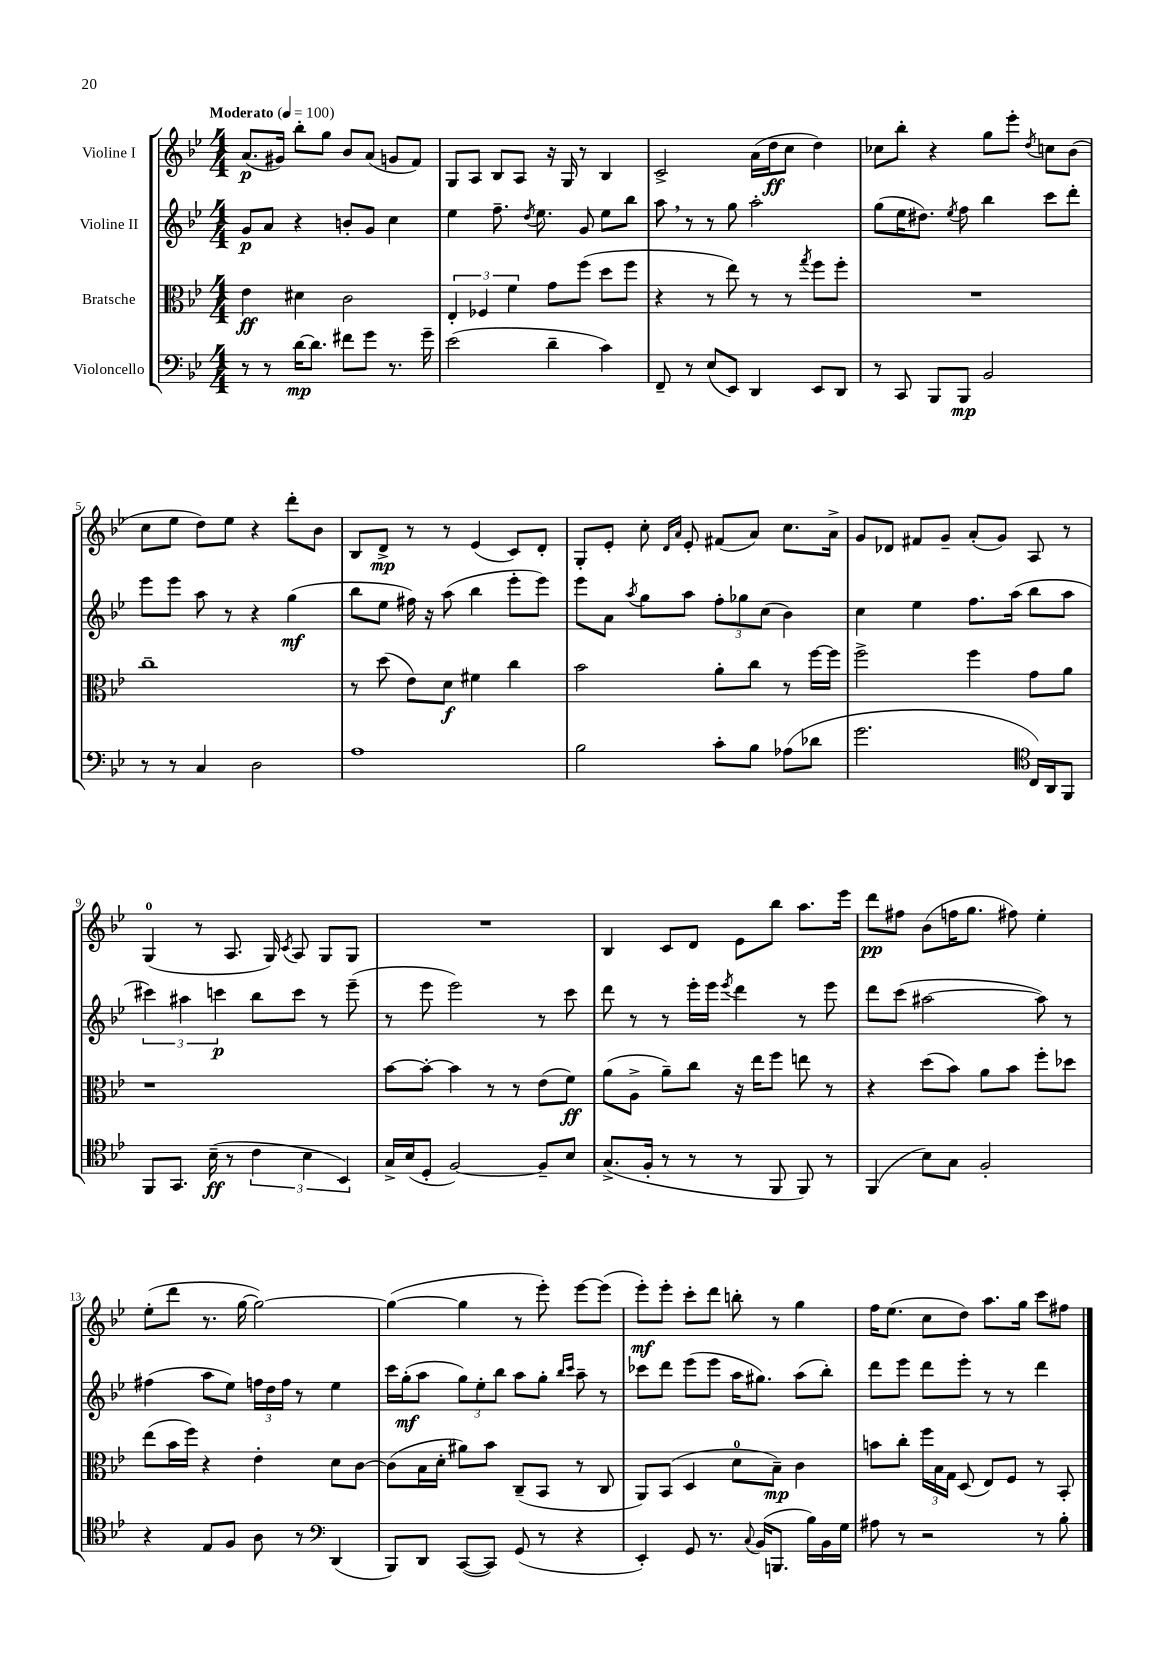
<<
\new StaffGroup <<
\new Staff = "s0" \with { instrumentName = "Violine I" } {
    \clef treble \key bes \major \numericTimeSignature \time 4/4 \tempo "Moderato" 4 = 100
    \autoBeamOff a'8.[\p( gis'16]) bes''8[-. g''8] bes'8[ a'8]( g'8[ f'8]) |
    g8[ a8] bes8[ a8] r16 g16 r8 bes4 |
    c'2-> a'16[( d''16\ff c''8] d''4) |
    ces''8[ bes''8]-. r4 g''8[ ees'''8]-. \acciaccatura { d''8 } c''8[ bes'8]( |
    c''8[ ees''8] d''8[) ees''8] r4 d'''8[-. bes'8] |
    bes8[ d'8]->\mp r8 r8 ees'4( c'8[) d'8]-. |
    g8[-. ees'8]-. c''8-. \grace { d'16[ a'16] } ees'8-. fis'8[( a'8]) c''8.[ a'16]-> |
    g'8[ des'8] fis'8[ g'8]-- a'8[-.( g'8]) a8 r8 |
    g4-0( r8 a8. g16) \acciaccatura { c'8 } a8 g8[ g8] |
    R1 |
    bes4 c'8[ d'8] ees'8[ bes''8] a''8.[ ees'''16] |
    d'''8[\pp fis''8] bes'8[( f''16 g''8.] fis''8) ees''4-. |
    ees''8[-.( d'''8] r8. g''16~ g''2~) |
    g''4~( g''4 r8 ees'''8-.) ees'''8[~ ees'''8]( |
    ees'''8[-.\mf) ees'''8]-. c'''8[-. d'''8] b''8-. r8 g''4 |
    f''16[ ees''8.]( c''8[ d''8]) a''8.[ g''16] c'''8[ fis''8] \bar "|." |
}
\new Staff = "s1" \with { instrumentName = "Violine II" } {
    \clef treble \key bes \major \numericTimeSignature \time 4/4
    \autoBeamOff g'8[\p a'8] r4 b'8[-. g'8] c''4 |
    ees''4 f''8.-- \acciaccatura { d''8 } ees''8. g'8 ees''8[ bes''8] |
    a''8 \breathe r8 r8 g''8 a''2-. |
    g''8[( ees''16 dis''8.]) \acciaccatura { ees''8 } f''8 bes''4 c'''8[ d'''8]-. |
    ees'''8[ ees'''8] a''8 r8 r4 g''4\mf( |
    bes''8[ ees''8] fis''16) r16 a''8( bes''4 ees'''8[-. ees'''8]) |
    ees'''8[ a'8] \acciaccatura { a''8 } g''8[ a''8] \tuplet 3/2 { f''8[-. ges''8 c''8]( } bes'4) |
    c''4 ees''4 f''8.[ a''16]( bes''8[ a''8] |
    \tuplet 3/2 { cis'''4) ais''4 c'''4\p } bes''8[ c'''8] r8 ees'''8--( |
    r8 ees'''8 ees'''2) r8 c'''8 |
    d'''8 r8 r8 ees'''16[-. ees'''16] \acciaccatura { ees'''8 } d'''4 r8 ees'''8 |
    d'''8[ c'''8]( ais''2~ ais''8) r8 |
    fis''4( a''8[ ees''8]) \tuplet 3/2 { f''16[ d''16 f''16] } r8 ees''4 |
    c'''16[ g''16-.\mf( a''8] \tuplet 3/2 { g''8[) ees''8-. bes''8] } a''8[ g''8]-. \grace { bes''16[ c'''16] } a''8-- r8 |
    ces'''8[ d'''8] ees'''8[( ees'''8] a''16[ gis''8.]) a''8[( bes''8]-.) |
    d'''8[ ees'''8] d'''8[ ees'''8]-. r8 r8 d'''4 \bar "|." |
}
\new Staff = "s2" \with { instrumentName = "Bratsche" } {
    \clef alto \key bes \major \numericTimeSignature \time 4/4
    \autoBeamOff ees'4\ff dis'4 c'2 |
    \tuplet 3/2 { ees4-. fes4 f'4 } g'8[ f''8]( d''8[ f''8] |
    r4 r8 ees''8) r8 r8 \acciaccatura { g''8 } f''8[ f''8]-. |
    R1 |
    c''1-- |
    r8 d''8( ees'8[) d'8]\f fis'4 c''4 |
    bes'2 a'8[-. c''8] r8 f''16[~ f''16] |
    f''2-> f''4 g'8[ a'8] |
    r1 |
    bes'8[~ bes'8]~-. bes'4 r8 r8 ees'8[( f'8]\ff) |
    a'8[( a8]-> a'8[--) c''8] r16 ees''16[ f''8] e''8 r8 |
    r4 d''8[( bes'8]) a'8[ bes'8] f''8[-. des''8] |
    ees''8[( bes'16 f''16]) r4 ees'4-. d'8[ c'8]~ |
    c'8[( bes16 d'16]-. ais'8[) bes'8] c8[--( bes,8] r8 c8 |
    a,8[) bes,8]( d4 d'8[-0 bes8]--\mp) c'4 |
    b'8[ c''8]-. \tuplet 3/2 { f''16[ bes16 g16] } d8( ees8[) f8] r8 bes,8-. \bar "|." |
}
\new Staff = "s3" \with { instrumentName = "Violoncello" } {
    \clef bass \key bes \major \numericTimeSignature \time 4/4
    \autoBeamOff r8 r8 d'16[~\mp d'8.] fis'8[ g'8] r8. g'16-- |
    ees'2( d'4-- c'4) |
    f,8-- r8 ees8[( ees,8]) d,4 ees,8[ d,8] |
    r8 c,8 bes,,8[ bes,,8]\mp bes,2 |
    r8 r8 c4 d2 |
    a1 |
    bes2 c'8[-. bes8] aes8[( des'8] |
    g'2. \clef tenor c16[) a,16 f,8] |
    f,8[ g,8.] bes16--\ff( r8 \tuplet 3/2 { c'4 bes4 bes,4) } |
    g16[-> bes16( d8]-. f2~) f8[-- bes8] |
    g8.[->( f16]-. r8 r8 r8 f,8 f,8) r8 |
    f,4( bes8[) g8] f2-. |
    r4 ees8[ f8] a8 r8 \clef bass d,4( |
    bes,,8[) d,8] c,8[~( c,8]) g,8( r8 r4 |
    ees,4-.) g,8 r8. \appoggiatura { c8 } bes,16[( b,,8.] bes16[) bes,16 g16] |
    ais8 r8 r2 r8 bes8-. \bar "|." |
}
>>
>>
